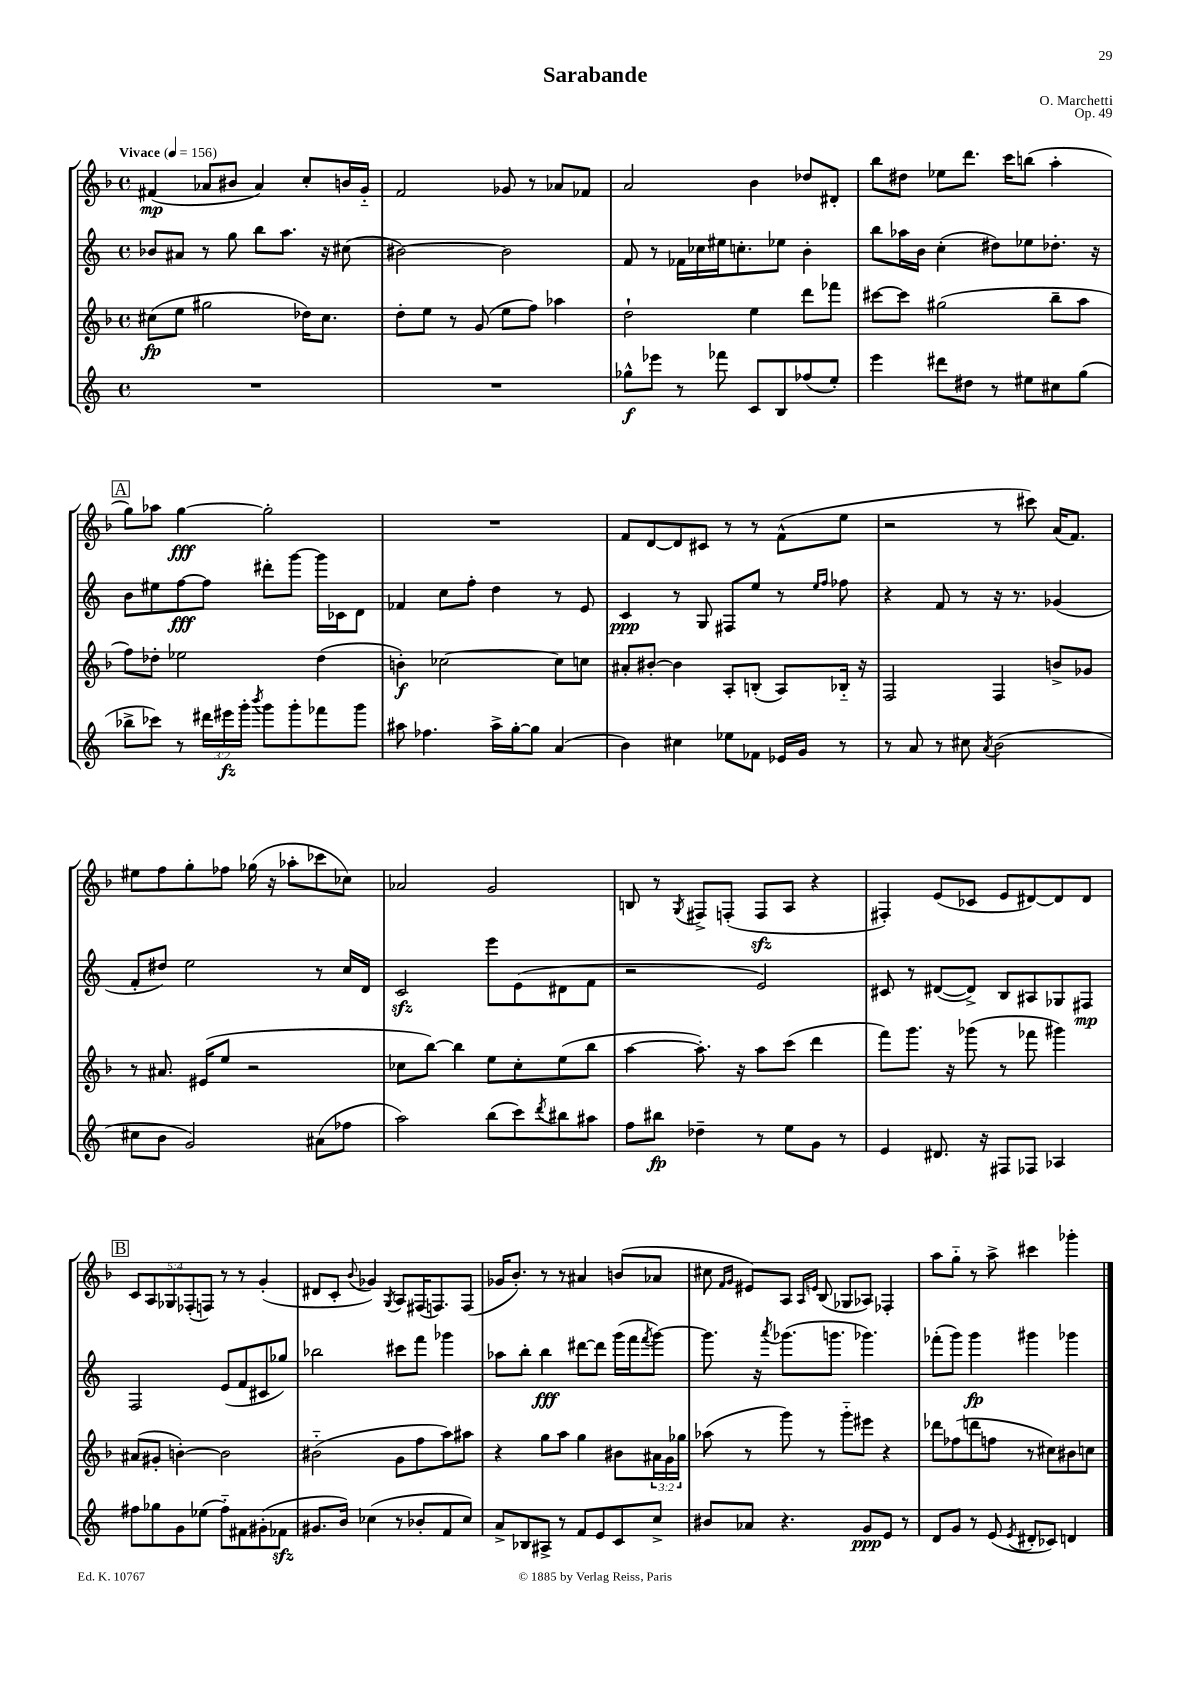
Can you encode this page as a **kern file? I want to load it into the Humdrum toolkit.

**kern	**kern	**kern	**kern
*staff4	*staff3	*staff2	*staff1
*clefG2	*clefG2	*clefG2	*clefG2
*k[]	*k[b-]	*k[]	*k[b-]
*M4/4	*M4/4	*M4/4	*M4/4
*met(c)	*met(c)	*met(c)	*met(c)
*MM156	*MM156	*MM156	*MM156
1r	(8cc#\L	8b-/L	(4f#/
.	8ee\J	8a#/J	.
.	2gg#\	8r	8a-/L
.	.	8gg\	8b#/J
.	.	8bb\L	4a-/)
.	.	8.aa\J	.
.	16dd-\LK)	.	8cc'/L
.	8.cc#\J	16r	.
.	.	(8cc#\	16b/L
.	.	.	16g'~/JJ
=	=	=	=
1r	8dd'\L	[2b#\)	2f/
.	8ee\J	.	.
.	8r	.	.
.	(8g/	.	.
.	8ee\L	2b#\]	8g-/
.	8ff\J)	.	8r
.	4aa-\	.	8a-/L
.	.	.	8f-/J
=	=	=	=
8gg-^^\L	2dd`\	8f/	2a/
8eee-\J	.	8r	.
8r	.	16f-\LL	.
.	.	16cc-\	.
8fff-\	.	16ee#\J	.
.	.	8.cc'\	.
8c/L	4ee\	.	4b-\
8B/	.	8ee-\J	.
(8ff-/	8ddd\L	4b'\	8dd-/L
8ee'/J)	8fff-\J	.	8d#'/J
=	=	=	=
4eee\	[8ccc#\L	8bb\L	8bb-\L
.	8ccc#\]J	16aa-\L	8dd#\J
.	.	16b\JJ	.
8ddd#\L	(2gg#\	(4cc'\	8ee-\L
8dd#\J	.	.	8.ddd\J
8r	.	8dd#\L)	.
.	.	.	16ccc\LK
8ee#\L	.	8ee-\	(8bb\J
8cc#\	8bb-~\L	8.dd-'\J	4aa'\
(8gg\J	8aa\J	.	.
.	.	16r	.
=	=	=	=
8bb-^\L	8ff\L)	8b\L	8gg\L)
8ccc-\J)	8dd-'\J	8ee#\	8aa-\J
8r	2ee-\	[8ff\	[4gg\
24ddd#\LL	.	8ff\]J	.
24eee#\	.	.	.
24ggg'\JJ	.	.	.
8qbbb/	.	.	.
8ggg\L	.	8ddd#'\L	2gg'\]
8ggg'\	.	[8ggg\J	.
8fff-\	(4dd-\	16ggg\]LL	.
.	.	16c-\J	.
8ggg\J	.	8d\J	.
=	=	=	=
8aa#\	4b'\)	4f-/	1r
4.ff-\	.	.	.
.	[2cc-\	8cc\L	.
.	.	8ff'\J	.
16aa#^\LL	.	4dd\	.
[16gg'\J	.	.	.
8gg\]J	.	.	.
(4a/	8cc-\]L	8r	.
.	8cc\J	8e/	.
=	=	=	=
4b\)	8a#'/L	4c/	8f/L
.	[8b#'/J	.	[8d/
4cc#\	4b#\]	8r	8d/]
.	.	8G/	8c#/J
8ee-\L	8A'/L	8F#/L	8r
8f-\J	(8B'/J	8ee/J	8r
16e-/LL	8A/L)	8r	(8f^^\L
16g/JJ	.	.	.
.	.	16qqee/LL	.
.	.	16qqff/JJ	.
8r	16B-'~/Jk	8ff-\	8ee\J
.	16r	.	.
=	=	=	=
8r	2F/	4r	2r
8a/	.	.	.
8r	.	8f/	.
8cc#\	.	8r	.
8qa/	.	.	.
(2b\	4F/	16r	8r
.	.	8.r	.
.	.	.	8ccc#\)
.	8b^/L	(4g-/	(16a/LK
.	.	.	8.f/J)
.	8g-/J	.	.
=	=	=	=
8cc#\L	8r	8f'/L	8ee#\L
8b\J	8.a#/	8dd#/J)	8ff\
2g/)	.	2ee\	8gg'\
.	(16e#/LK	.	.
.	8ee/J	.	8ff-\J
.	2r	.	(16gg-\
.	.	.	16r
.	.	.	8aa-'\L
(8a#\L	.	8r	8ccc-\
8ff-\J	.	16cc/LL	8cc-\J)
.	.	16d/JJ	.
=	=	=	=
2aa\)	8cc-\L	2c/	2a-/
.	[8bb-\J)	.	.
.	4bb-\]	.	.
(8bb\L	8ee\L	8eee\L	2g/
8ccc\)	8cc-'\	(8e\	.
8qddd/	.	.	.
8bb#\	(8ee\	8d#\	.
8aa#\J	8bb-\J	8f\J	.
=	=	=	=
8ff\L	[4aa\	2r	8B/
8bb#\J	.	.	8r
.	.	.	8qG/
4dd-~\	8.aa'\])	.	8F#^/L
.	.	.	(8F'/J
.	16r	.	.
8r	8aa\L	2e/)	8F/L
8ee\L	(8ccc\J	.	8A/J
8g\J	4ddd\	.	4r
8r	.	.	.
=	=	=	=
4e/	8fff\L)	8c#/	4F#'/)
.	8.ggg\J	8r	.
8.d#/	.	([8d#/L	(8e/L
.	16r	.	.
.	(8ggg-\	8d#^/]J)	8c-/J
16r	.	.	.
8F#/L	8r	8B/L	8e/L
8F-/J	8fff-\	8A#/	[8d#/)
4A-/	4ggg#\)	8G-/	8d#/]
.	.	8F#/J	8d#/J
=	=	=	=
8ff#\L	(8a#/L	2F/	10c/L
.	.	.	10A/
8gg-\	8g#'/J	.	.
.	.	.	10G-/
8g\	[4b'\)	.	.
.	.	.	(10F-'/
(8ee-\J	.	.	.
.	.	.	10F/J)
8ff#'~\L)	2b\]	(8e/L	8r
8f#\	.	8f/	8r
(8g#'\	.	8c#/	(4g'/
8f-\J	.	8gg-/J)	.
=	=	=	=
8.g#/L	(2b#'~\	2bb-\	8d#/L
.	.	.	8c'/J
16b/Jk)	.	.	.
.	.	.	8qqb-/
(4cc-\	.	.	4g-/)
.	.	.	8qG/
8r	8g\L	8ccc#\L	8A/L
8b-'/L	8ff\	8fff\J	(16F#/K
.	.	.	8.F/)
8f/	8aa\)	4ggg-\	.
8cc-/J)	8aa#\J	.	(8F/J
=	=	=	=
8a^/L	4r	8aa-\L	16g-/LK
.	.	.	8.b-'/J)
8B-/	.	8bb'\J	.
8A#^/J	8gg\L	4bb\	8r
8r	8aa\J	.	8r
8f/L	4gg\	[8ddd#\L	4a#/
8e/	.	8ddd#\]J	.
8c/	8b#\L	(16ggg\LL	(8b/L
.	.	16fff\J	.
.	.	8qfff/	.
8cc^/J	24a#\L	[8ggg\J)	8a-/J
.	24g\	.	.
.	24gg-\JJ	.	.
=	=	=	=
8b#/L	(8aa-\	8.ggg\]	8cc#\
.	.	.	16qqf/LL
.	.	.	16qqg/JJ
8a-/J	8r	.	8e#/L)
.	.	16r	.
.	.	8qaaa/	.
4.r	8ggg\)	(8.ggg-\L	8A/J
.	.	.	16qqA/LL
.	.	.	16qqe/JJ
.	8r	.	(8B-/
.	.	8.ggg\J	.
.	8ggg'~\L	.	8G-/L
8g/L	8eee#\J	4.ggg-\)	8A-/J)
8e/J	4r	.	4F-'/
8r	.	.	.
=	=	=	=
8d/L	8ddd-\L	(8fff-'\L	8aa\L
8g/J	(8ff-\	8ggg\J)	8gg'~\J
8r	8ddd\	4ggg\	8r
(8e/	8ff\J	.	8aa^\
8qe/	.	.	.
8d#'/L	8r	4ggg#\	4ccc#\
8c-/J)	8cc#\L)	.	.
4d/	8b#\	4ggg-\	4ggg-'\
.	8cc\J	.	.
==	==	==	==
*-	*-	*-	*-
